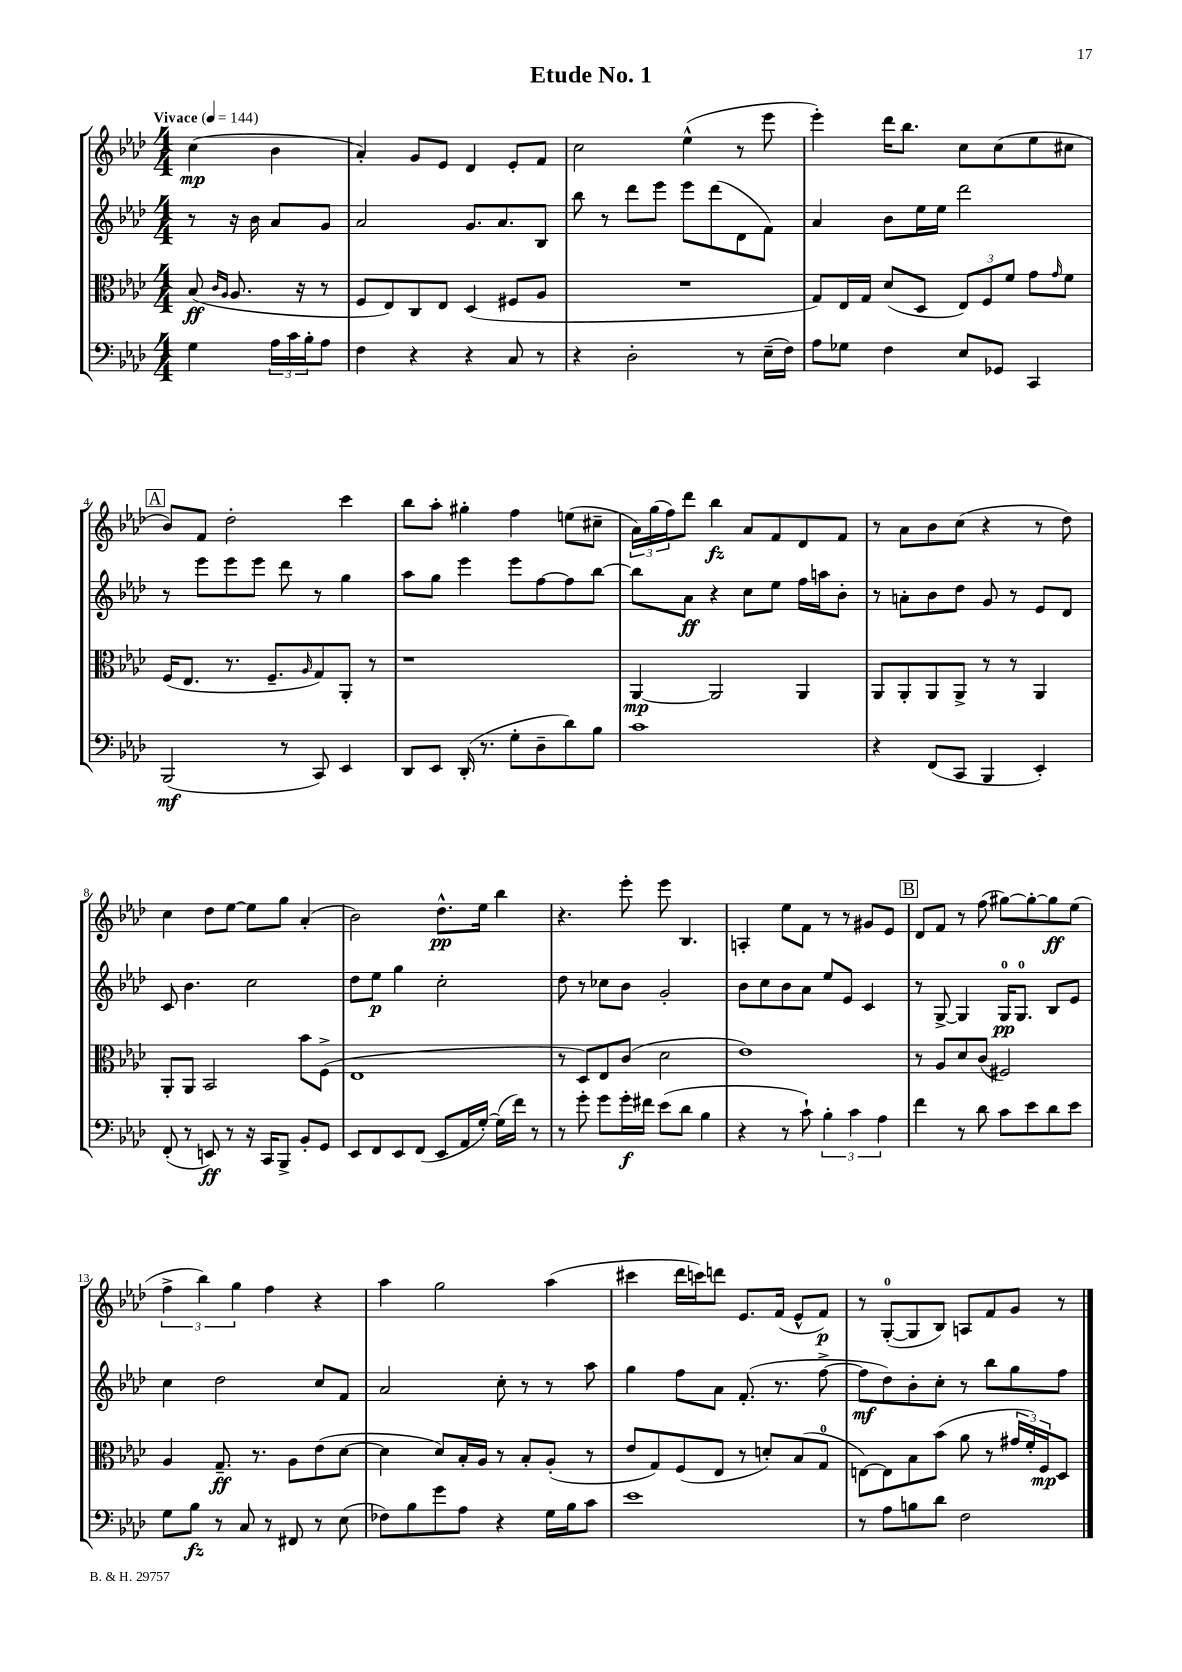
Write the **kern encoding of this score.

**kern	**kern	**kern	**kern
*staff4	*staff3	*staff2	*staff1
*clefF4	*clefC3	*clefG2	*clefG2
*k[b-e-a-d-]	*k[b-e-a-d-]	*k[b-e-a-d-]	*k[b-e-a-d-]
*M4/4	*M4/4	*M4/4	*M4/4
*MM144	*MM144	*MM144	*MM144
4G	(8B-	8r	(4cc
.	16qqc	.	.
.	16qqA-	.	.
.	8.A-	16r	.
.	.	16b-	.
24A-	.	8a-	4b-
24c	.	.	.
.	16r	.	.
24B-'	.	.	.
8A-	8r	8g	.
=	=	=	=
4F	8F	2a-	4a-')
.	8E-)	.	.
4r	8C	.	8g
.	8E-	.	8e-
4r	(4D-	8.g	4d-
.	.	8.a-	.
8C	8F#	.	8e-'
8r	8A-	8B-	8f
=	=	=	=
4r	1r	8bb-	2cc
.	.	8r	.
2D-'	.	8ddd-	.
.	.	8eee-	.
.	.	8eee-	(4ee-^^
.	.	(8ddd-	.
8r	.	8d-	8r
(16E-~	.	8f)	8eee-
16F)	.	.	.
=	=	=	=
8A-	8G)	4a-	4eee-')
8G-	16E-	.	.
.	16G	.	.
4F	(8d-	8b-	16ddd-
.	.	.	8.bb-
.	8D-	16ee-	.
.	.	16ee-	.
8E-	12E-)	2ddd-	8cc
.	12F	.	.
8GG-	.	.	(8cc
.	12f	.	.
4CC	8g	.	8ee-
.	16qqg	.	.
.	8f	.	8cc#
=	=	=	=
(2BBB-	(16F	8r	8b-)
.	8.E-	.	.
.	.	8eee-	8f
.	8.r	8eee-	2dd-'
.	.	8eee-	.
.	8.F~	.	.
8r	.	8ddd-	.
.	16qqA-	.	.
8CC)	8G)	8r	.
4EE-	8AA-'	4gg	4ccc
.	8r	.	.
=	=	=	=
8DD-	1r	8aa-	8bb-
8EE-	.	8gg	8aa-'
(16DD-'	.	4eee-	4gg#'
8.r	.	.	.
8G'	.	8eee-	4ff
8D-~	.	[8ff	.
8d-)	.	8ff]	(8ee
8B-	.	[8bb-	8cc#~
=	=	=	=
1c	[4AA-	8bb-]	24a-)
.	.	.	(24gg
.	.	.	24ff)
.	.	8a-	8ddd-
.	2AA-]	4r	4bb-
.	.	8cc	8a-
.	.	8ee-	8f
.	4AA-	16ff	8d-
.	.	16aa	.
.	.	8b-'	8f
=	=	=	=
4r	8AA-	8r	8r
.	8AA-'	8a'	8a-
(8FF	8AA-	8b-	8b-
8CC	8AA-^	8dd-	(8cc
4BBB-	8r	8g	4r
.	8r	8r	.
4EE-')	4AA-	8e-	8r
.	.	8d-	8dd-)
=	=	=	=
(8FF'	8AA-'	8c	4cc
8r	8AA-	4.b-	.
8EE)	2BB-	.	8dd-
8r	.	.	[8ee-
16r	.	2cc	8ee-]
16CC	.	.	.
8BBB-^	.	.	8gg
8BB-'	8b-	.	(4a-'
8GG	(8F^	.	.
=	=	=	=
8EE-	1E-	8dd-	2b-)
8FF	.	8ee-	.
8EE-	.	4gg	.
(8FF	.	.	.
8EE-	.	2cc'	8.dd-^^
16AA-	.	.	.
[16G')	.	.	16ee-
(16G]	.	.	4bb-
16f)	.	.	.
8r	.	.	.
=	=	=	=
8r	8r	8dd-	4.r
8g'	8D-)	8r	.
8g	8E-	8cc-	.
16g'	(8c	8b-	8eee-'
16f#	.	.	.
(8e-	2d-	2g'	8eee-
8d-	.	.	4.B-
4B-	.	.	.
=	=	=	=
4r	1e-)	8b-	4A'
.	.	8cc	.
8r	.	8b-	8ee-
8c`)	.	8a-	8f
6B-'	.	8ee-	8r
.	.	8e-	8r
6c	.	.	.
.	.	4c	8g#
6A-	.	.	.
.	.	.	8e-
=	=	=	=
4f	8r	8r	8d-
.	8A-	[8G^	8f
8r	8d-	4G]	8r
8d-	(8c	.	(8ff
8c	2F#)	16G	[8gg#)
.	.	8.G	.
8e-	.	.	8gg#'_
8d-	.	8B-	8gg#]
8e-	.	8e-	(8ee-
=	=	=	=
8G	4A-	4cc	6ff^
8B-	.	.	.
.	.	.	6bb-)
8r	8.G~	2dd-	.
.	.	.	6gg
8C	.	.	.
.	8.r	.	.
8r	.	.	4ff
8FF#	8A-	.	.
8r	(8e-	8cc	4r
(8E-	[8d-	8f	.
=	=	=	=
8F-)	4d-]	2a-	4aa-
8B-	.	.	.
8g	8d-)	.	2gg
8A-	16B-'	.	.
.	16A-	.	.
4r	8r	8cc'	.
.	8B-'	8r	.
16G	(8A-'	8r	(4aa-
16B-	.	.	.
8c	8r	8aa-	.
=	=	=	=
1e-	8e-	4gg	4ccc#
.	8G)	.	.
.	(8F	8ff	16ddd-
.	.	.	16ccc)
.	8E-	8a-	8ddd
.	8r	(8.f'	8.e-
.	8d')	.	.
.	.	8.r	(16f
.	(8B-	.	8e-^^
.	8G	[8ff^	8f)
=	=	=	=
8r	[8E)	8ff]	8r
8A-	8E]	8dd-)	([8G'
8B	8B-	8b-'	8G]
8d-	(8b-	8cc'	8B-)
2F	8a-	8r	8A
.	8r	8bb-	8f
.	24g#	8gg	8g
.	24f')	.	.
.	24F	.	.
.	8D-	8ff	8r
==	==	==	==
*-	*-	*-	*-
